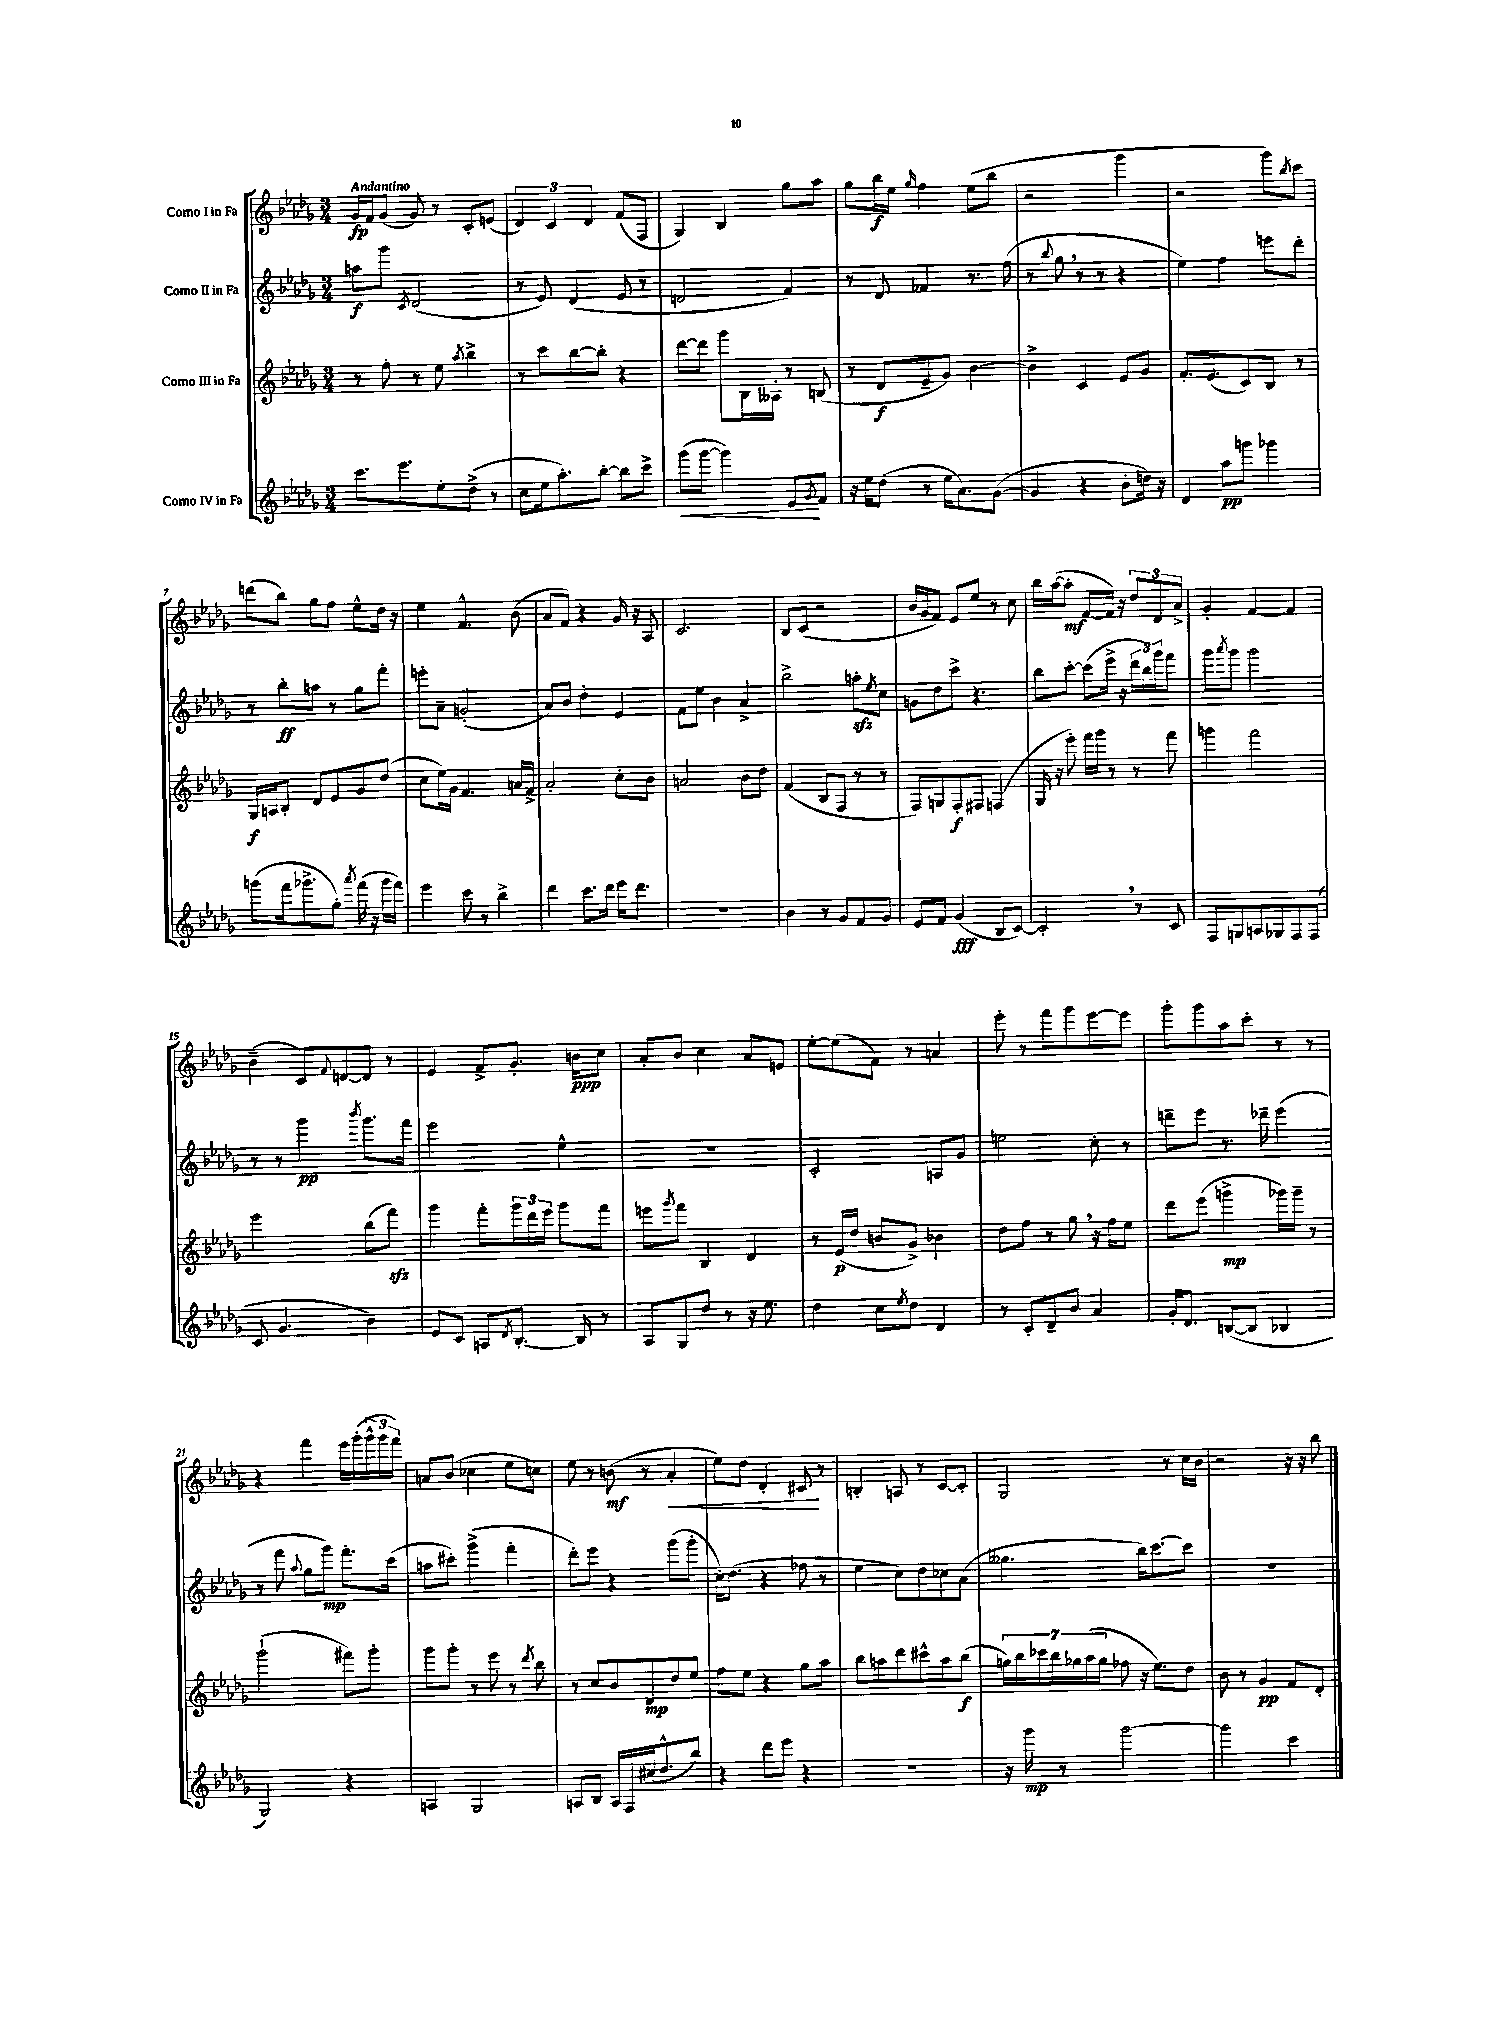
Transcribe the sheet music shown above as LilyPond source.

<<
\new StaffGroup <<
\new Staff = "s0" \with { instrumentName = "Corno I in Fa" } {
    \clef treble \key des \major \numericTimeSignature \time 3/4 \tempo "Andantino"
    ges'16\fp f'16 ges'8( ges'8) r8 c'8-. e'8( |
    \tuplet 3/2 { des'4) c'4 des'4 } f'8( f8 |
    ges4) bes4 ges''8 aes''8 |
    ges''8 bes''16\f ees''16 \grace { ges''16 } f''4 ees''8( bes''8 |
    r2 ges'''4 |
    r2 ges'''8) \acciaccatura { bes''8 } c'''8 |
    d'''8( bes''8) ges''8 f''8 ees''8-^ des''16 r16 |
    ees''4 f'4.-^ bes'8( |
    aes'8 f'8) r4 ges'16 r16 aes8 |
    c'2. |
    bes8 c'8( r2 |
    bes'16 ges'16 f'8) ees'8 ees''8 r8 c''8 |
    bes''16 aes''16~( aes''8-.\mf f'8~ f'16) r16 \tuplet 3/2 { des''8 des'8 aes'8-> } |
    ges'4-. f'4~ f'4 |
    bes'4--( c'8) \appoggiatura { f'8 } d'8~ d'8 r8 |
    ees'4 f'8-> ges'8.-. b'16\ppp c''8 |
    aes'8-. bes'8 c''4 aes'8 e'8 |
    ees''8~-. ees''8( f'8) r8 a'4 |
    ees'''8-. r8 f'''8 ges'''8 ees'''8~ ees'''8 |
    ges'''8-. ges'''8 aes''8 c'''8-. r8 r8 |
    r4 f'''4 ees'''16 ges'''16-.( \tuplet 3/2 { ges'''16-^ ges'''16 f'''16) } |
    a'8 bes'8( ces''4 ees''8 c''8) |
    ees''8 r8 b'8\mf( r8 aes'4-.\< |
    ees''8) des''8 des'4-. cis'8\! r8 |
    b4-. a8 r8 c'8~ c'8-. |
    ges2 r8 c''16 bes'16 |
    r2 r16 r16 bes''8 \bar "|." |
}
\new Staff = "s1" \with { instrumentName = "Corno II in Fa" } {
    \clef treble \key des \major \numericTimeSignature \time 3/4
    a''8\f ges'''8 \acciaccatura { c'8 } des'2( |
    r8 ees'8) des'4( ees'8 r8 |
    d'2 f'4) |
    r8 des'8 fes'4 r8. f''16( |
    r8 \appoggiatura { bes''8 } ges''8 \breathe r8 r8 r4 |
    ees''4) f''4 e'''8 des'''8-. |
    r8 bes''8-.\ff a''8 r8 ges''8 f'''8-. |
    e'''8-. aes'8-- g'2-.( |
    aes'8) bes'8 des''4-. ees'4 |
    f'8 ees''8 bes'4 aes'4-> |
    bes''2-> a''8-.\sfz \acciaccatura { ees''8 } c''8 |
    g'8 des''8 c'''8-> r4. |
    bes''8 c'''8~-. c'''8( ees'''16-> r16 \tuplet 3/2 { des'''16 bes''16) ges'''16 } f'''8 |
    ges'''8 \acciaccatura { aes'''8 } ges'''8 ges'''2 |
    r8 r8 ges'''4\pp \acciaccatura { bes'''8 } ges'''8. f'''16 |
    ees'''2 ees''4-^ |
    R2. |
    c'2-. a8 ges'8 |
    e''2 c''8-. r8 |
    d'''8-- ees'''8 r8. des'''16-- ees'''4( |
    r8 f'''8 \appoggiatura { aes''8 } ges''8 ges'''8\mp) f'''8.-. c'''16( |
    a''8 cis'''8-.) ges'''4->( f'''4-. |
    des'''8-.) ees'''8 r4 ges'''8( ges'''8-. |
    c''16-.) des''8.( r4 fes''8 r8 |
    ees''4 c''8) des''8 ces''8 aes'8( |
    geses''4. bes''16) c'''8.~ c'''8 |
    R2. \bar "|." |
}
\new Staff = "s2" \with { instrumentName = "Corno III in Fa" } {
    \clef treble \key des \major \numericTimeSignature \time 3/4
    r8 f''8-. r8 ees''8 \acciaccatura { aes''8 } bes''4-> |
    r8 c'''8 bes''8~ bes''8-. r4 |
    des'''8~ des'''8 ges'''8 bes16 aeses16-. r8 b8( |
    r8 des'8\f ees'8-- ges'8) bes'4~ |
    bes'4-> c'4 ees'8 ges'8 |
    f'8.-. ees'8.( c'8) bes8 r8 |
    ges16\f a16 bes8-. des'8 ees'8 ges'8 des''8( |
    c''8 ees''16) ges'16 f'4. a'16 f'16-> |
    aes'2-. c''8-. bes'8 |
    a'2 bes'8 des''8 |
    f'4( bes8 f8 r8 r8 |
    f8) g8 f8-.\f fis8 f4( |
    ges16 r16 ees'''8-.) f'''16 ges'''16 r8 r8 f'''8 |
    g'''4 f'''2 |
    ees'''2 bes''8( f'''8\sfz) |
    ges'''4 f'''8-. \tuplet 3/2 { ges'''16 des'''16 ees'''16 } ges'''8 f'''8 |
    e'''8 \acciaccatura { ges'''8 } f'''8 bes4 des'4 |
    r8 ees'16\p( des''16 b'8 ges'8->) bes'4 |
    des''8 f''8 r8 ges''8 \breathe r16 f''16 ees''8 |
    des'''8 ees'''8( g'''4->\mp ges'''16) ges'''16-- r8 |
    ges'''2-!( fis'''8) ges'''8-. |
    ges'''8 ges'''8-. r8 ees'''8 r8 \acciaccatura { des'''8 } bes''8 |
    r8 c''8 bes'8 des'8\mp des''8 ees''8 |
    f''8 ees''8 r4 ges''8 aes''8 |
    bes''8 a''8 des'''8 cis'''8-^ a''8 bes''8\f( |
    \tuplet 7/4 { g''16) bes''16 ces'''16 bes''16 ges''16 aes''16( ges''16 } fes''8 r16 ees''8.) des''8 |
    bes'8 r8 ges'4\pp f'8 des'8-. \bar "|." |
}
\new Staff = "s3" \with { instrumentName = "Corno IV in Fa" } {
    \clef treble \key des \major \numericTimeSignature \time 3/4
    c'''8. ees'''8. ees''8-. des''8->( r8 |
    c''8 ees''16 aes''8.-.) bes''8~-. bes''8 c'''8-> |
    ges'''8\<( ges'''8~ ges'''4) ees'8\! \acciaccatura { ges'8 } f'8 |
    r16 ees''16 des''8( r8 ees''16 aes'8.) ges'8~( |
    ges'4 r4 bes'8-. d''16) r16 |
    des'4 aes''8\pp g'''8 ges'''4 |
    g'''8( f'''16 ges'''8.-> ges''8-.) \acciaccatura { aes'''8 } f'''16( r16 ges'''16 f'''16) |
    ees'''4 c'''8 r8 bes''4-> |
    des'''4 c'''8. des'''16 ees'''16 des'''8. |
    R2. |
    bes'4 r8 ges'8 f'8 ges'8 |
    ees'8 f'8 ges'4\fff( bes8 c'8~) |
    c'2-. \breathe r8 c'8 |
    f8 g8 a8 ges8 f8 f8( |
    c'8 ges'4. bes'4) |
    ees'8 c'8 a8 \acciaccatura { des'8 } bes8.~-. bes16 r8 |
    aes8 ges8 des''8 r8 r16 ees''8. |
    des''4 c''8 \acciaccatura { ees''8 } des''8 des'4 |
    r8 c'8-. des'8-- bes'8 aes'4 |
    ges'16-. des'8. b8~( b8 bes4 |
    ges2) r4 |
    a4 ges2 |
    a8 bes8 a16 f16 cis''16( des''8.-^ bes''8) |
    r4 des'''8 ees'''8 r4 |
    R2. |
    r16 ges'''16\mp r8 ges'''2~ |
    ges'''2 c'''4 \bar "|." |
}
>>
>>
